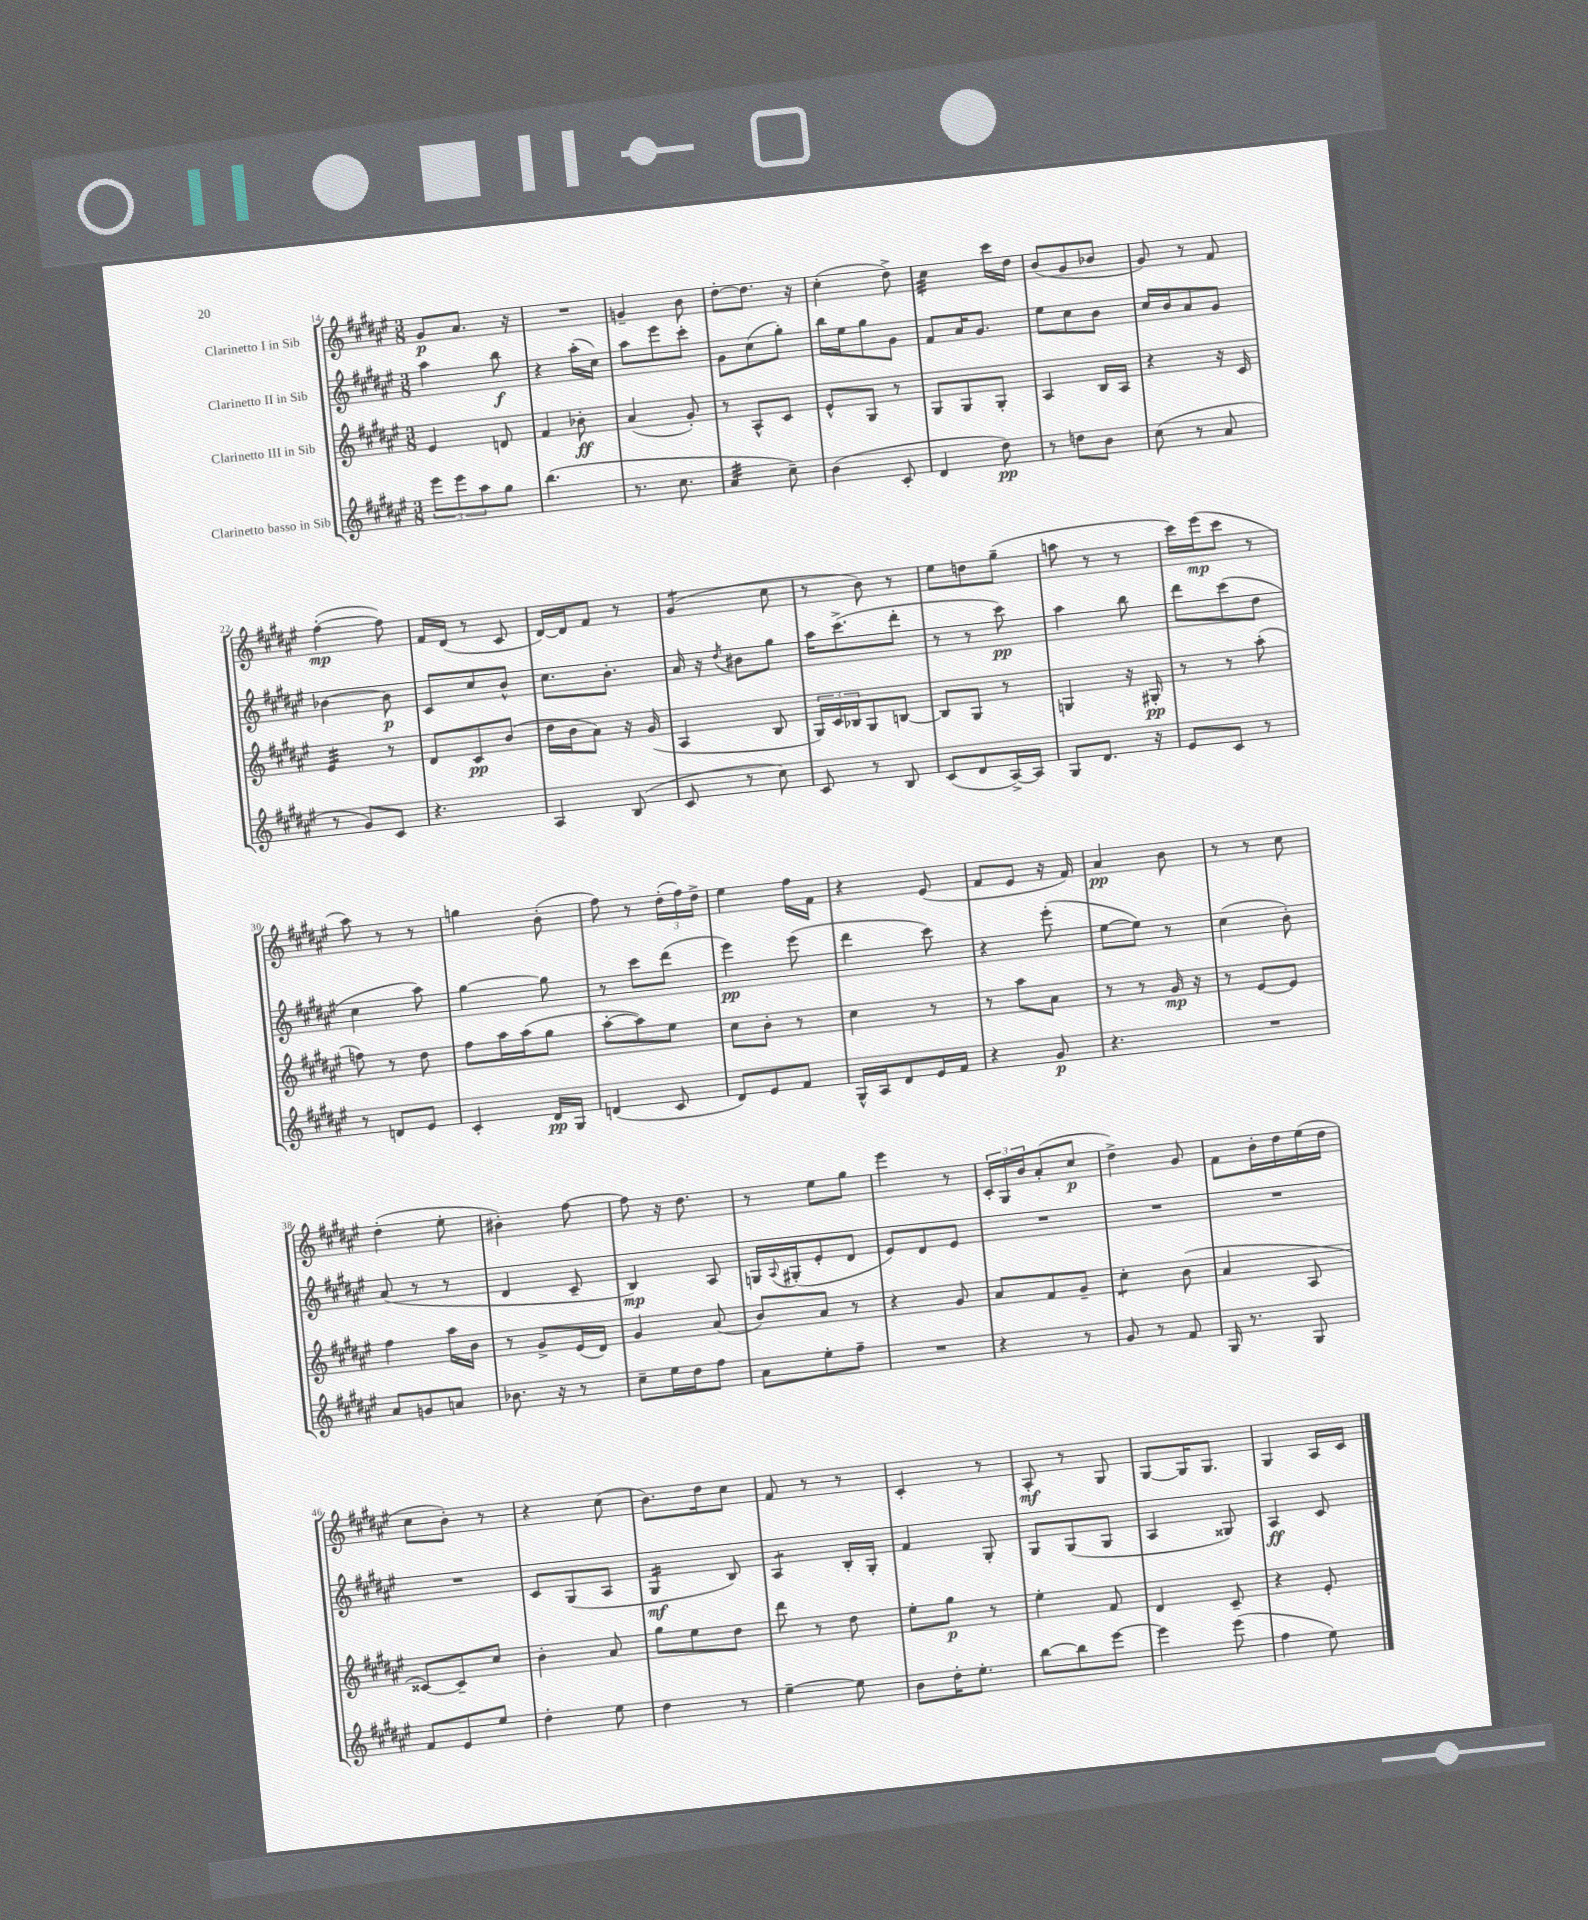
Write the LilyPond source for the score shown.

<<
\new StaffGroup <<
\new Staff = "s0" \with { instrumentName = "Clarinetto I in Sib" } {
    \clef treble \key fis \major \numericTimeSignature \time 3/8
    gis'8\p ais'8. r16 |
    R4. |
    g'4-- b'8 |
    dis''8~-. dis''8. r16 |
    cis''4-.( dis''8->) |
    cis''4:32 cis'''16 dis''16 |
    b'8( gis'8 bes'8 |
    gis'8) r8 fis'8 |
    fis''4~-.\mp( fis''8) |
    fis'16 dis'16( r8 cis'8 |
    dis'16~) dis'16 fis'8 r8 |
    gis'4:8( cis''8 |
    r8 b'8) r8 |
    eis''8 d''8 gis''8--( |
    a''8 r8 r8 |
    cis'''16) eis'''16\mp( cis'''8 r8 |
    ais''8) r8 r8 |
    g''4 b'8-.( |
    fis''8) r8 \tuplet 3/2 { dis''16-.( fis''16) dis''16-> } |
    eis''4 fis''16 fis'16 |
    r4 eis'8( |
    fis'8 eis'8 r16 fis'16) |
    ais'4\pp b'8 |
    r8 r8 cis''8 |
    dis''4-.( eis''8-. |
    bis'4-.) fis''8~ |
    fis''8 r16 dis''8. |
    r8 eis''8 gis''8 |
    eis'''4 r8 |
    \tuplet 3/2 { cis'16-. gis16 b'16 } ais'8-.( cis''8\p |
    dis''4->) gis'8 |
    fis'8 b'16-. dis''16 eis''16( dis''16 |
    cis''8 b'8-.) r8 |
    r4 cis''8( |
    b'8.) dis''16 cis''8 |
    fis'8 r8 r8 |
    cis'4-. r8 |
    ais8-.\mf r8 gis8 |
    gis8~ gis16 gis8. |
    gis4 ais16 cis'16 \bar "|." |
}
\new Staff = "s1" \with { instrumentName = "Clarinetto II in Sib" } {
    \clef treble \key fis \major \numericTimeSignature \time 3/8
    ais''4 b''8\f |
    r4 ais''16-.( cis''16) |
    ais''8 eis'''8 cis'''8-. |
    gis'8 cis''8( gis''8-.) |
    b''16 eis''16 gis''8 gis'8 |
    fis'8 ais'16 gis'8. |
    eis''8 cis''8 b'8 |
    cis''16 b'16 ais'8 gis'8 |
    bes'4~ bes'8\p |
    cis'8 cis''8 b'8-^ |
    cis''8. b'8.-. |
    ais'16 r16 \acciaccatura { dis''8 } bis'8 gis''8 |
    ais''16 cis'''8.->( dis'''8-. |
    r8 r8 cis'''8\pp) |
    ais''4 b''8 |
    dis'''8 cis'''8( dis''8 |
    cis''4 ais''8) |
    gis''4~ gis''8 |
    r8 cis'''8 dis'''8( |
    eis'''4\pp) eis'''8( |
    dis'''4 cis'''8) |
    r4 eis'''8-.( |
    eis''8~ eis''8) r8 |
    cis''4( b'8-.) |
    ais'8( r8 r8 |
    dis'4 cis'8-- |
    b4\mp) ais8 |
    g16 \appoggiatura { ais8 } gis16-.( eis'8-. dis'8 |
    eis'8) dis'8 eis'8 |
    R4. |
    R4. |
    R4. |
    R4. |
    cis'8 gis8( ais8 |
    gis4:16\mf b8) |
    ais4:8 b16-. gis16-. |
    fis'4 gis8-. |
    gis8 gis8( gis8 |
    ais4 gisis8) |
    ais4\ff cis'8 \bar "|." |
}
\new Staff = "s2" \with { instrumentName = "Clarinetto III in Sib" } {
    \clef treble \key fis \major \numericTimeSignature \time 3/8
    eis'4 d'8 |
    fis'4 bes'8-.\ff |
    ais'4( gis'8-.) |
    r8 ais8-^ cis'8 |
    eis'8-^ gis8 r8 |
    gis8 gis8 gis8-. |
    ais4 b16 ais16 |
    r4 r16 cis'16 |
    eis'4:32 r8 |
    dis'8 cis'8\pp b'8( |
    dis''16 b'16 ais'8) r16 gis'16( |
    ais4 b8 |
    \tuplet 3/2 { gis16) cis'16 bes16 } gis8 b8~ |
    b8 gis8 r8 |
    g4 r16 gis16-.\pp |
    r8 r8 ais''8-.( |
    f''8) r8 dis''8 |
    fis''8 ais''16 ais''16( gis''8 |
    ais''8~-. ais''8) eis''8 |
    cis''8 b'8-. r8 |
    cis''4 r8 |
    r8 ais''8 ais'8 |
    r8 r8 gis'16\mp r16 |
    r8 eis'8~ eis'8 |
    fis''4 ais''16 b'16 |
    r8 gis'8-> eis'16( dis'16) |
    gis'4 ais'8( |
    b'8) ais'8 r8 |
    r4 gis'8 |
    ais'8 fis'8 gis'8-- |
    cis''4:8-. b'8( |
    ais'4 ais8 |
    cisis'8~) cisis'8-- cis''8 |
    b'4-. ais'8 |
    gis''8 eis''8 dis''8 |
    dis'''8 r8 dis''8 |
    eis''8-. gis''8\p r8 |
    eis''4-. fis'8 |
    dis'4 cis'8-- |
    r4 eis'8-. \bar "|." |
}
\new Staff = "s3" \with { instrumentName = "Clarinetto basso in Sib" } {
    \clef treble \key fis \major \numericTimeSignature \time 3/8
    \tuplet 3/2 { eis'''8 eis'''8 ais''8 } gis''8 |
    b''4.( |
    r8. cis''8. |
    ais'4:32 cis''8--) |
    b'4( cis'8-. |
    dis'4 dis''8\pp) |
    r8 d''8 b'8 |
    cis''8( r8 ais'8 |
    r8 gis'8) cis'8 |
    r4. |
    ais4 b8( |
    cis'8 r8 cis''8) |
    cis'8 r8 b8 |
    cis'8( dis'8 ais16~->) ais16 |
    gis8 dis'8. r16 |
    eis'8 cis'8 r8 |
    r8 d'8 eis'8 |
    cis'4-. dis'16\pp gis16 |
    d'4( cis'8 |
    dis'8) eis'8 fis'8 |
    gis16-^ ais16 dis'8 eis'16 fis'16 |
    r4 gis'8\p |
    r4. |
    R4. |
    ais'8 g'8 a'8 |
    bes'8. r16 r8 |
    cis''8-- eis''16 dis''16 fis''8 |
    ais'8 eis''8-. fis''8-- |
    R4. |
    r4 r8 |
    gis'8 r8 fis'8 |
    gis16 r8. gis8 |
    fis'8 eis'8 eis''8 |
    dis''4-. eis''8 |
    dis''4 r8 |
    eis''4~-- eis''8 |
    b'8 dis''16-. eis''8.-. |
    b''8~ b''8 eis'''8~ |
    eis'''4 eis'''8( |
    fis''4 eis''8) \bar "|." |
}
>>
>>
\layout { \context { \Score currentBarNumber = #14 } }
